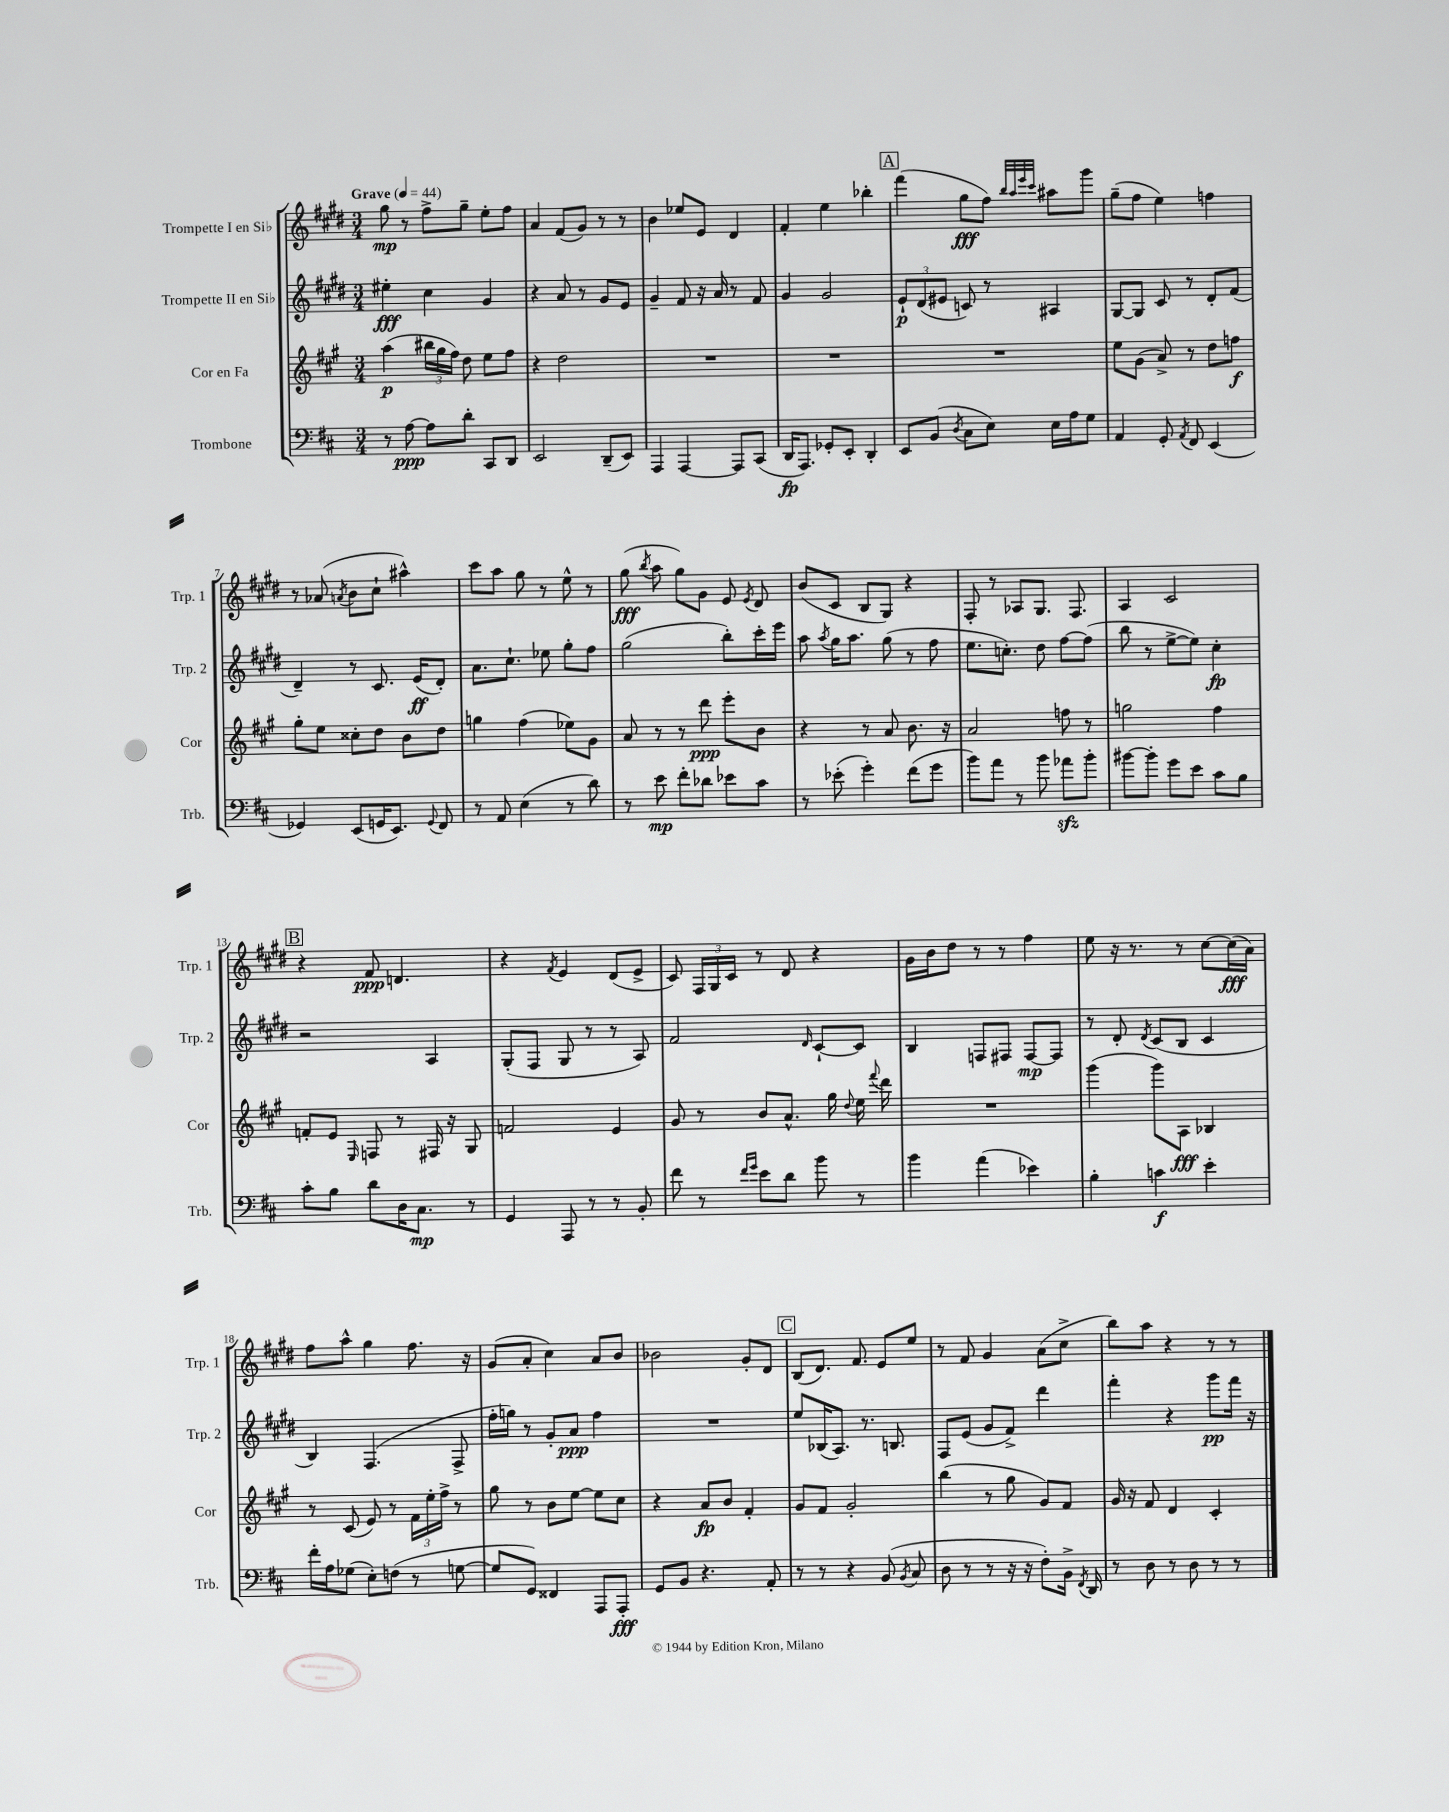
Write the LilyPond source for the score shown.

<<
\new StaffGroup <<
\new Staff = "s0" \with { instrumentName = "Trompette I en Sib" shortInstrumentName = "Trp. 1" } {
    \clef treble \key e \major \numericTimeSignature \time 3/4 \tempo "Grave" 4 = 44
    \autoBeamOff gis''8\mp r8 fis''8[-> gis''8]-- e''8[-. fis''8] |
    a'4 fis'8[( gis'8]) r8 r8 |
    b'4 ees''8[ e'8] dis'4 |
    fis'4-. e''4 bes''4-. |
    \mark \markup { \box "A" } fis'''4( gis''8[\fff fis''8]) \grace { b''32[ a''32 e'''32 cis'''32] } ais''8[ gis'''8] |
    gis''8[--( fis''8] e''4) f''4 |
    r8 aes'8( \acciaccatura { a'8 } b'8[ cis''8]-! ais''4-^) |
    cis'''8[ a''8] gis''8 r8 e''8-^ r8 |
    gis''8\fff( \acciaccatura { b''8 } a''8 gis''8[) gis'8] e'8 \acciaccatura { e'8 } dis'8 |
    b'8[( cis'8] b8[ gis8]) r4 |
    fis8-. r8 aes8[ gis8.] fis8. |
    a4 cis'2 |
    \mark \markup { \box "B" } r4 fis'8\ppp d'4. |
    r4 \acciaccatura { fis'8 } e'4 dis'8[( e'8]-> |
    cis'8) \tuplet 3/2 { fis16[ gis16 cis'16] } r8 dis'8 r4 |
    gis'16[ b'16 dis''8] r8 r8 fis''4 |
    e''8 r16 r8. r8 cis''8[~ cis''16\fff( a'16]) |
    fis''8[ a''8]-^ gis''4 fis''8. r16 |
    gis'8[( a'8]-. cis''4) a'8[ b'8] |
    bes'2 gis'8[-. dis'8] |
    \mark \markup { \box "C" } b8[( dis'8.]) fis'8. e'8[ e''8] |
    r8 fis'8 gis'4 a'8[( cis''8]-> |
    b''8[) a''8] r4 r8 r8 \bar "|." |
}
\new Staff = "s1" \with { instrumentName = "Trompette II en Sib" shortInstrumentName = "Trp. 2" } {
    \clef treble \key e \major \numericTimeSignature \time 3/4
    \autoBeamOff eis''4-.\fff cis''4 gis'4 |
    r4 a'8 r8 gis'8[ e'8] |
    gis'4-- fis'8 r16 a'16 r8 fis'8 |
    gis'4 gis'2 |
    \mark \markup { \box "A" } \tuplet 3/2 { e'8[-!\p dis'8( eis'8] } c'8) r8 ais4 |
    gis8[~ gis8] cis'8 r8 dis'8[-. fis'8]( |
    dis'4--) r8 cis'8. e'16[\ff( dis'8]-.) |
    a'8.[ cis''8.]-! ees''8 gis''8[-. fis''8] |
    gis''2( b''8[-.) cis'''16-. e'''16] |
    a''8 \acciaccatura { a''8 } gis''16[ a''8.] gis''8( r8 fis''8 |
    e''8.[ c''8.]-.) dis''8 fis''8[~ fis''8]( |
    b''8 r8 e''8[~-> e''8]) cis''4-.\fp |
    \mark \markup { \box "B" } r2 a4 |
    gis8[-.( fis8] gis8 r8 r8 a8) |
    fis'2 \grace { dis'16 } cis'8[~-! cis'8] |
    b4 f8[ fis8] fis8[~\mp fis8] |
    r8 dis'8-. \acciaccatura { dis'8 } cis'8[( b8] cis'4 |
    b4) fis4.( fis8-> |
    fis''16[-. g''16]) r8 gis'8[-. a'8]\ppp fis''4 |
    R2. |
    \mark \markup { \box "C" } e''8[ bes16( a8.]) r8. b8. |
    fis8[ e'8]( gis'8[ fis'8]->) dis'''4 |
    fis'''4-. r4 gis'''8[\pp fis'''16] r16 \bar "|." |
}
\new Staff = "s2" \with { instrumentName = "Cor en Fa" shortInstrumentName = "Cor" } {
    \clef treble \key a \major \numericTimeSignature \time 3/4
    \autoBeamOff a''4\p( \tuplet 3/2 { bis''16[ gis''16 fis''16]) } d''8 e''8[ fis''8] |
    r4 d''2 |
    R2. |
    R2. |
    \mark \markup { \box "A" } R2. |
    e''8[ gis'8]( a'8->) r8 d''8[ f''8]\f |
    gis''8[-. e''8] cisis''8[-. d''8] b'8[ d''8] |
    g''4 fis''4( ees''8[) gis'8] |
    a'8 r8 r8 d'''8\ppp e'''8[-. b'8] |
    r4 r8 a'8 b'8. r16 |
    a'2 f''8 r8 |
    g''2 fis''4 |
    \mark \markup { \box "B" } f'8[-. e'8] \grace { e16 } f8 r8 fis16 r16 gis8 |
    f'2 e'4 |
    gis'8 r8 b'8[ a'8.]-^ gis''16 \appoggiatura { d''8 } e''16 \appoggiatura { fis'''8 } d'''16 |
    R2. |
    gis'''4( gis'''8[) a8]\fff bes4 |
    r8 cis'8( e'8) r8 \tuplet 3/2 { fis'16[ e''16-. fis''16]-> } r8 |
    gis''8 r8 b'8[ e''8]~ e''8[ cis''8] |
    r4 a'8[\fp b'8] fis'4-. |
    \mark \markup { \box "C" } gis'8[ fis'8] gis'2-. |
    b''4( r8 gis''8 gis'8[) fis'8] |
    gis'16 r16 fis'8 d'4 cis'4-. \bar "|." |
}
\new Staff = "s3" \with { instrumentName = "Trombone" shortInstrumentName = "Trb." } {
    \clef bass \key d \major \numericTimeSignature \time 3/4
    \autoBeamOff r8 a8~\ppp a8[ d'8]-. cis,8[ d,8] |
    e,2 d,8[--( e,8]) |
    a,,4 a,,4~ a,,8[ cis,8]( |
    d,16[\fp a,,8.]) ges,8[-. e,8]-. d,4-. |
    \mark \markup { \box "A" } e,8[ b,8]( \acciaccatura { d8 } cis8[ e8]) e16[ a16 g8] |
    a,4 g,8-. \acciaccatura { a,8 } fis,8 e,4( |
    ges,4) e,8[( g,16 e,8.]) \appoggiatura { g,8 } fis,8 |
    r8 a,8 e4( r8 d'8) |
    r8 e'8\mp fis'8[-. des'8] ees'8[ cis'8] |
    r8 ees'8-.( g'4-.) fis'8[( g'8] |
    b'8[) a'8] r8 b'8 aes'8[\sfz b'8]-. |
    bis'8[~ bis'8]-. g'8[ e'8] cis'8[ b8] |
    \mark \markup { \box "B" } cis'8[-. b8] d'8[ d16 cis8.]\mp r8 |
    g,4 a,,8 r8 r8 b,8-. |
    fis'8 r8 \grace { fis'16[ g'16] } e'8[ d'8] b'8 r8 |
    b'4 a'4( ees'4) |
    b4-. c'4\f e'4-. |
    fis'16[-. a16 ges8]( e8[-.) f8]( r8 g8~ |
    g8[ g,8]) fisis,4 a,,8[ a,,8]-.\fff |
    g,8[ b,8] r4. a,8-. |
    \mark \markup { \box "C" } r8 r8 r4 b,8( \acciaccatura { b,8 } cis8 |
    d8 r8 r8 r16 r16 fis8[-.) b,16]-> \acciaccatura { fis,8 } d,16 |
    r8 d8 r8 d8 r8 r8 \bar "|." |
}
>>
>>
